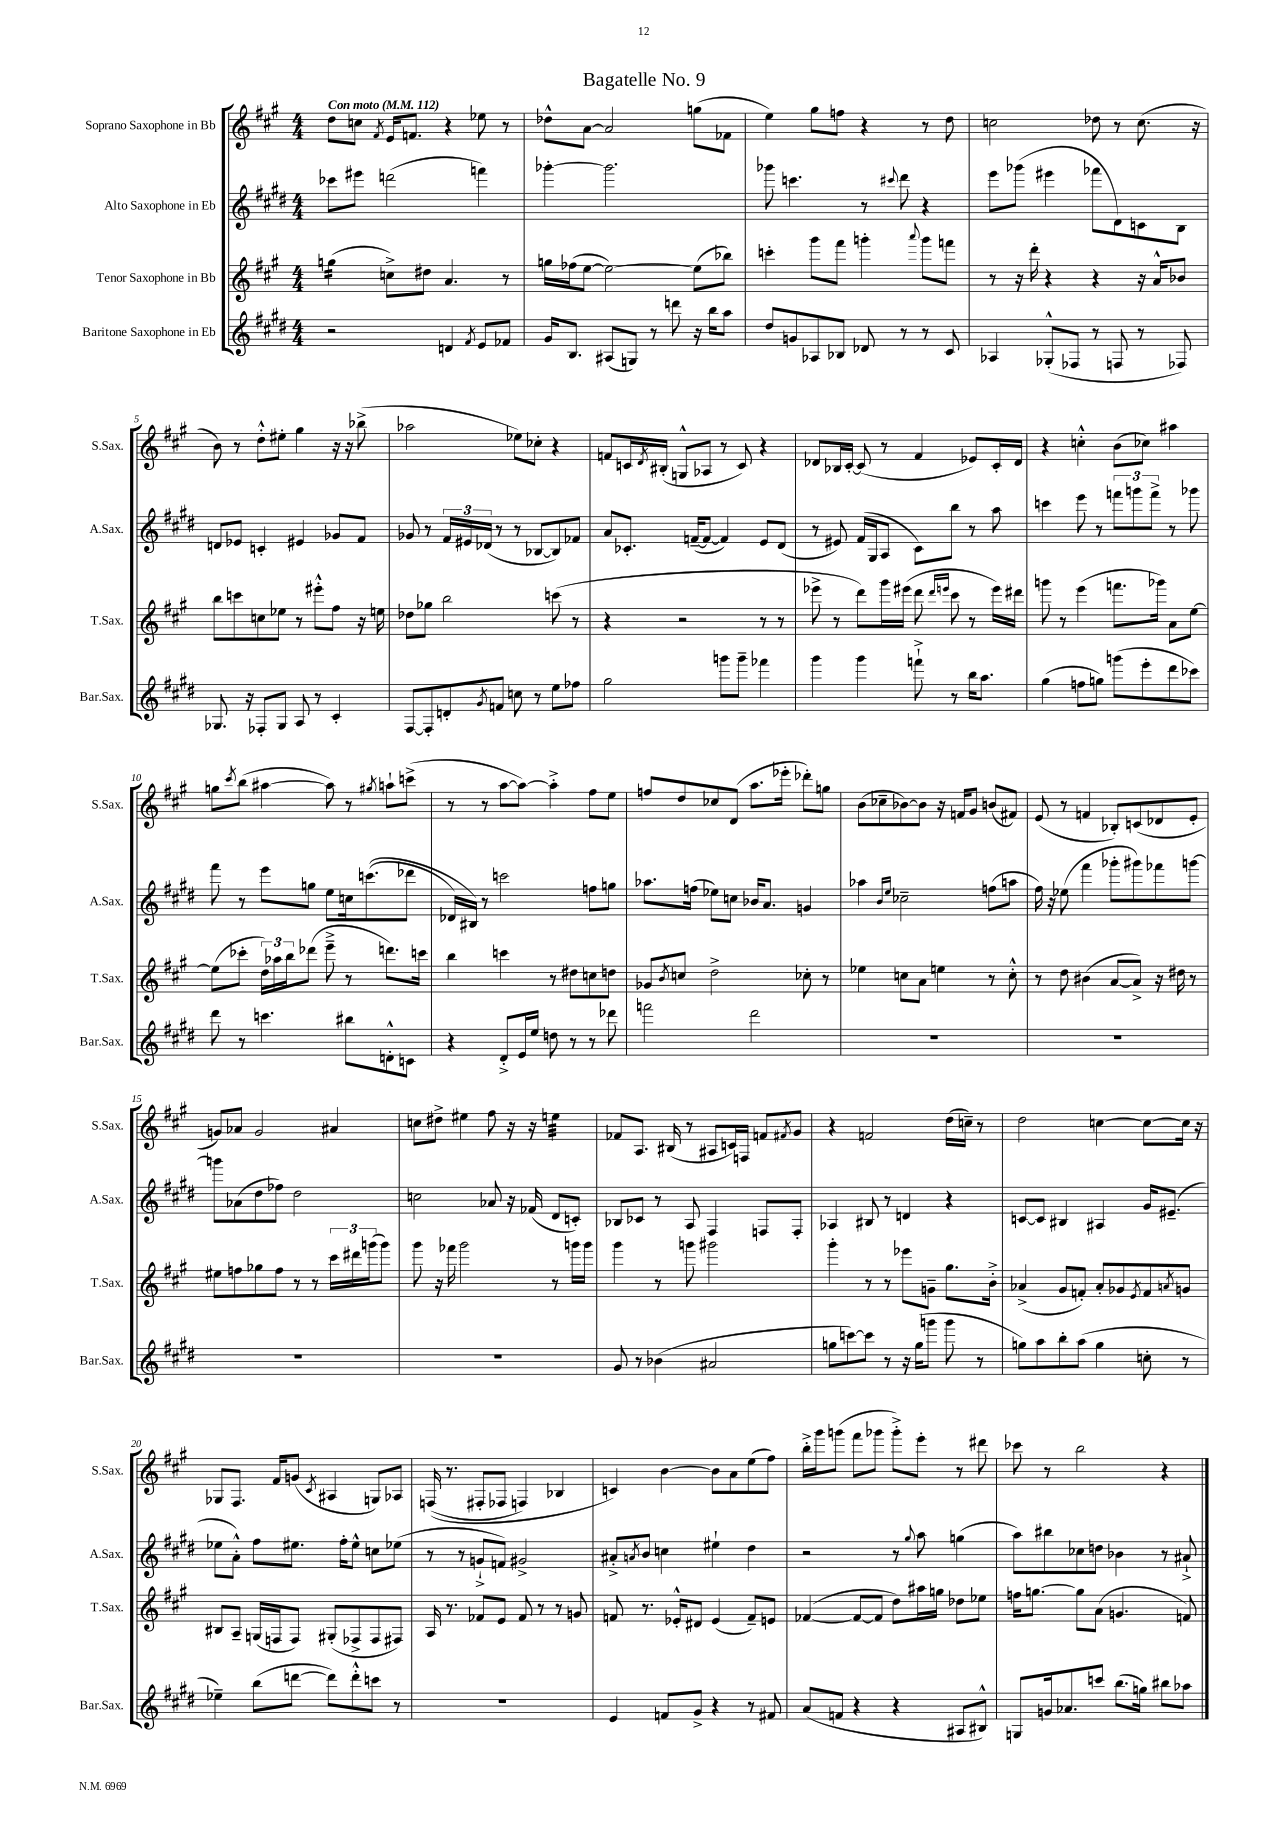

**kern	**kern	**kern	**kern
*staff4	*staff3	*staff2	*staff1
*clefG2	*clefG2	*clefG2	*clefG2
*k[f#c#g#d#]	*k[f#c#g#]	*k[f#c#g#d#]	*k[f#c#g#]
*M4/4	*M4/4	*M4/4	*M4/4
*MM112	*MM112	*MM112	*MM112
2r	(4gg\	8ccc-\L	8dd\L
.	.	8eee#\J	8cc\J
.	.	.	8qf#/
.	8cc^\L)	(2ddd\	16e/LK
.	.	.	8.f/J
.	8dd#\J	.	.
4d/	4.a/	.	4r
8qf#/	.	.	.
8e/L	.	4fff\)	8ee-\
8f-/J	8r	.	8r
=	=	=	=
16g#/LK	16gg\LL	[4ggg-'\	8dd-^^\L
8.B/J	(16ff-\J	.	.
.	[8ee\J	.	[8a\J
(8A#/L	2ee\_)	2.ggg-\]	2a/]
8G/J)	.	.	.
8r	.	.	.
8ddd\	.	.	.
16r	(8ee\]L	.	(8gg\L
16bb\LK	.	.	.
8aa\J	8bb-\J)	.	8f-\J
=	=	=	=
8dd#/L	4ccc'\	8ggg-\	4ee\)
8g/	.	4.ccc\	.
8A-/	8ggg#\L	.	8gg#\L
8B-/J	8fff#\J	.	8ff\J
8d-/	4ggg'\	8r	4r
.	.	8qqccc#/	.
8r	.	8ddd#\	.
.	8qqaaa/	.	.
8r	8ggg\L	4r	8r
8c#/	8fff\J	.	8dd\
=	=	=	=
4A-/	8r	8eee\L	2cc\
.	16r	(8ggg-\J	.
.	16ddd'\	.	.
(8G-'^^/L	4r	4eee#\	.
8F-/J	.	.	.
8r	4r	8fff-\L	8dd-\
8F/	.	8d#\)	8r
8r	16r	8c\	(8.cc\
.	16a^^/LK	.	.
8F-/)	8b-/J	8B\J	.
.	.	.	16r
=	=	=	=
8.G-/	8bb\L	8d/L	8b\)
.	8ccc\	8e-/J	8r
16r	.	.	.
8F-'/L	8cc\	4c'/	8dd'^^\L
8G-/J	8ee-\J	.	8ee#'\J
8A/	8r	4e#/	4gg#\
8r	8eee#'^^\L	.	.
4c#'/	8ff#\J	8g-/L	16r
.	.	.	16r
.	16r	8f#/J	(8bb-^\
.	16ee\	.	.
=	=	=	=
[8F#/L	8dd-\L	8g-/	2aa-\
8F#'/]	8gg-\J	8r	.
8d'/	2bb\	24f#/LL	.
.	.	24e#/	.
.	.	(24d-/JJ	.
8qg#/	.	.	.
8f/J	.	8r	.
8cc\	.	8r	8ee-\L)
8r	.	[8B-/L	8cc-'\J
8ee\L	(8ccc\	8B-/])	4r
8ff-\J	8r	8f-/J	.
=	=	=	=
2gg#\	4r	8a/L	8f/L
.	.	8.c-'/J	16c/L
.	.	.	8qd/
.	.	.	(16B#'/JJ
.	2r	.	8G^^/L
.	.	([16f~/LK	.
.	.	8f/_J	8A-/J
8ggg\L	.	4f/])	8r
8ggg~\J	.	.	8c/)
4fff-\	8r	8e/L	4r
.	8r	(8d#/J	.
=	=	=	=
4ggg#\	8eee-^\	8r	8d-/L
.	8r	8e#/)	16B-/L
.	.	.	[16c#'/JJ
4ggg#\	8ddd\L)	(16f#/LL	(8c#/]
.	.	16G#/J	.
.	16ggg#\L	8A/J	8r
.	(16eee#\JJ	.	.
8fff`^\	8ddd\	8c#\L)	4f#/
.	16qqddd/LL	.	.
.	16qqeee/JJ	.	.
8r	8ccc#\	8bb\J	.
16bb\LK	8r	8r	8e-/L)
8.aa\J	.	.	.
.	16eee\LL)	8aa\	16c#'/L
.	16ddd#\JJ	.	16d-/JJ
=	=	=	=
(4gg#\	8ggg\	4ccc\	4r
.	8r	.	.
8ff\L	(4eee\	8eee\	4cc'^^\
8gg\J)	.	8r	.
(8ggg\L	8.fff\L	12fff\L	(8b\L
.	.	12ggg\	.
8eee'\	.	.	8cc-\J)
.	.	12fff^\J	.
.	16ggg-\Jk)	.	.
8ddd#\	8a\L	8r	4aa#\
8ccc-\J)	[8ee\J	8ggg-\	.
=	=	=	=
8ddd#\	(8ee\]L	8fff#\	8gg\L
.	.	.	8qccc#/
8r	8ccc-'\J	8r	(8bb\J
4.ccc\	24dd\LL)	8eee\L	[4aa#\
.	24aa-\	.	.
.	24bb\J	.	.
.	(8ddd-\J	8gg\J	.
.	8eee~^\	8ee\L	8aa#\])
8bb#\L	8r	16cc\k	8r
.	.	&((8.ccc\	.
.	.	.	8qgg#/
8d'^^\	8.ddd\L)	.	8aa`\L
8c\J	.	8ddd-\J	(8ccc^\J
.	16ccc\Jk	.	.
=	=	=	=
4r	4bb\	16d-/LL)	8r
.	.	16B#/JJ&)	.
.	.	8r	8r
8d#'^/L	4ccc\	2ccc\	[8aa\L
16e/L	.	.	8aa\_J)
16ee/JJ	.	.	.
8dd\	8r	.	4aa'^\]
8r	8dd#\L	.	.
8r	8cc\	8ff\L	8ff#\L
8ddd-\	8dd\J	8gg\J	8ee\J
=	=	=	=
2fff\	8g-/L	8.aa-\L	8ff/L
.	8qb/	.	.
.	8cc/J	.	8dd/
.	.	(16ff\Jk	.
.	2dd^\	8ee-\L)	8cc-/
.	.	8cc\J	(8d/J
2ddd#\	.	16b-/LK	8.aa\L
.	.	8.a/J	.
.	.	.	16eee-'\Jk
.	8cc-'\	4g/	8ddd-'\L)
.	8r	.	8gg\J
=	=	=	=
1r	4ee-\	4aa-\	(8b\L
.	.	.	8cc-~\
.	.	16qqb/LL	.
.	.	16qqee/JJ	.
.	8cc\L	2cc-~\	[8b-\)
.	8a\J	.	8b-\]J
.	4ee\	.	16r
.	.	.	16f/LK
.	.	.	8g#/J
.	8r	(8ff\L	(8b/L
.	8cc'^^\	8aa\J	8f#/J)
=	=	=	=
1r	8r	16ff#\)	(8e/
.	.	16r	.
.	8dd\	(8ee-\	8r
.	(4b#\	4fff#\	4f/
.	[8a/L	8ggg-'\L	8B-'/L)
.	8a^/]J)	8ggg#\)	(8c/
.	16r	8fff-\	8d-/
.	16dd#\	.	.
.	8r	[8ggg\J	8e'/J
=	=	=	=
1r	8ee#\L	8ggg\]L	8g/L)
.	8ff\	(8a-\	8a-/J
.	8gg-\	8dd#\	2g/
.	8ff\J	8ff-\J)	.
.	8r	2dd#\	.
.	8r	.	.
.	24ccc#\LL	.	4a#/
.	24ddd#\	.	.
.	(24ggg\J	.	.
.	8ggg\J)	.	.
=	=	=	=
1r	8ggg#\	2cc\	8cc\L
.	16r	.	8dd#^\J
.	16fff-\	.	.
.	2ggg#\	.	4ee#\
.	.	8a-/	8ff#\
.	.	16r	16r
.	.	(16f-/	16r
.	8r	8d#/L	4ee\
.	16ggg\LL	8c'/J)	.
.	16ggg\JJ	.	.
=	=	=	=
8g#/	4ggg#\	8B-/L	8f-/L
8r	.	8c-/J	8.A/J
(4b-\	8r	8r	.
.	.	.	(16B#/
.	8ggg\	8A/	8r
2a#/	2ggg#\	4F#/	8A#/L
.	.	.	16c/L)
.	.	.	16F/JJ
.	.	8F/L	8f/L
.	.	.	8qf#/
.	.	8F'/J	8g#/J
=	=	=	=
8gg\L	4ggg#'\	4A-/	4r
[8ccc\)	.	.	.
8ccc\]J	8r	8B#/	2f/
8r	8r	8r	.
16r	8eee-\L	4d/	.
(16gg\LK	.	.	.
8ggg\J	8g~\J	.	.
8ggg\	8.gg#\L	4r	(16dd\LL
.	.	.	16cc~\JJ)
8r	.	.	8r
.	16b'^\Jk	.	.
=	=	=	=
8gg\L)	(4a-^/	[8c/L	2dd\
8aa\	.	8c/]J	.
8bb'\	8g#/L	4B#/	.
(8aa\J	8f'/J)	.	.
4gg\	8a-'/L	4A#/	[4cc\
.	8g-/	.	.
.	8qe/	.	.
8cc'\	8f/	16g#/LK	8cc\_L
.	.	(8.e#~/J	.
.	8qa/	.	.
8r	8g/J	.	16cc\]Jk
.	.	.	16r
=	=	=	=
4ee-~\)	8B#/L	8ee-\L	8G-/L
.	8A~/J	8a'^^\J)	8.F#/J
(8bb\L	(16G/LL	8ff#\L	.
.	16F/J	.	16f#/LK
[8ddd\J	8F/J)	8.ee#\J	(8g/J
.	.	.	8qc#/
8ddd\]L)	(8G#'/L	.	4A#/
.	.	16ff#'\LK	.
8ddd'^^\	8F-^/	8ee#^^\J	.
8ccc\J	8F-/	8cc\L	8G/L)
8r	8F#/J)	(8ee-\J	8A-/J
=	=	=	=
1r	16A/	8r	&((16F/
.	8.r	.	8.r
.	.	8r	.
.	8f-/L	8g`^/L	8F#'/L
.	8e/J	8f/J)	8F-/J
.	8f-/	2g#^/	4F/)
.	8r	.	.
.	8r	.	4B-/
.	8g/	.	.
=	=	=	=
4e/	8f/	8a#'^/L	4c/&)
.	.	8qa/	.
.	8.r	8b/J	.
8f/L	.	4cc\	[4b\
.	16e-'^^/LK	.	.
8g#^/J	8d#/J	.	.
4r	(4e-/	4ee#`\	8b\]L
.	.	.	8a\
8r	8f~/L)	4dd#\	(8ee\
8f#/	8e/J	.	8ff#\J)
=	=	=	=
(8a/L	([4f-/	2r	16bb'^\LL
.	.	.	16ggg#\J
8f/J	.	.	(8ggg\J
4r	8f-/_L	.	8fff#\L
.	8f-/]J	.	8ggg-\J
4r	8dd\L)	8r	8ggg-'^\L)
.	.	8qqgg#/	.
.	16aa#\L	8aa\	8eee'\J
.	16gg\JJ	.	.
8A#/L	8dd-\L	(4gg\	8r
8B#^^/J)	8ee-\J	.	8ddd#\
=	=	=	=
8G/L	16ff\LK	8aa\L)	8ccc-\
.	[8.gg\J	.	.
16g/k	.	8bb#\	8r
8.a-/	.	.	.
.	8gg\]L	8cc-\	2bb\
8ccc/J	(8a\J	8dd\J	.
(8.bb\L	4.g/	4b-\	.
16gg\Jk)	.	.	.
8bb#\L	.	8r	4r
8aa-\J	8f/)	8a#`^/	.
==	==	==	==
*-	*-	*-	*-
